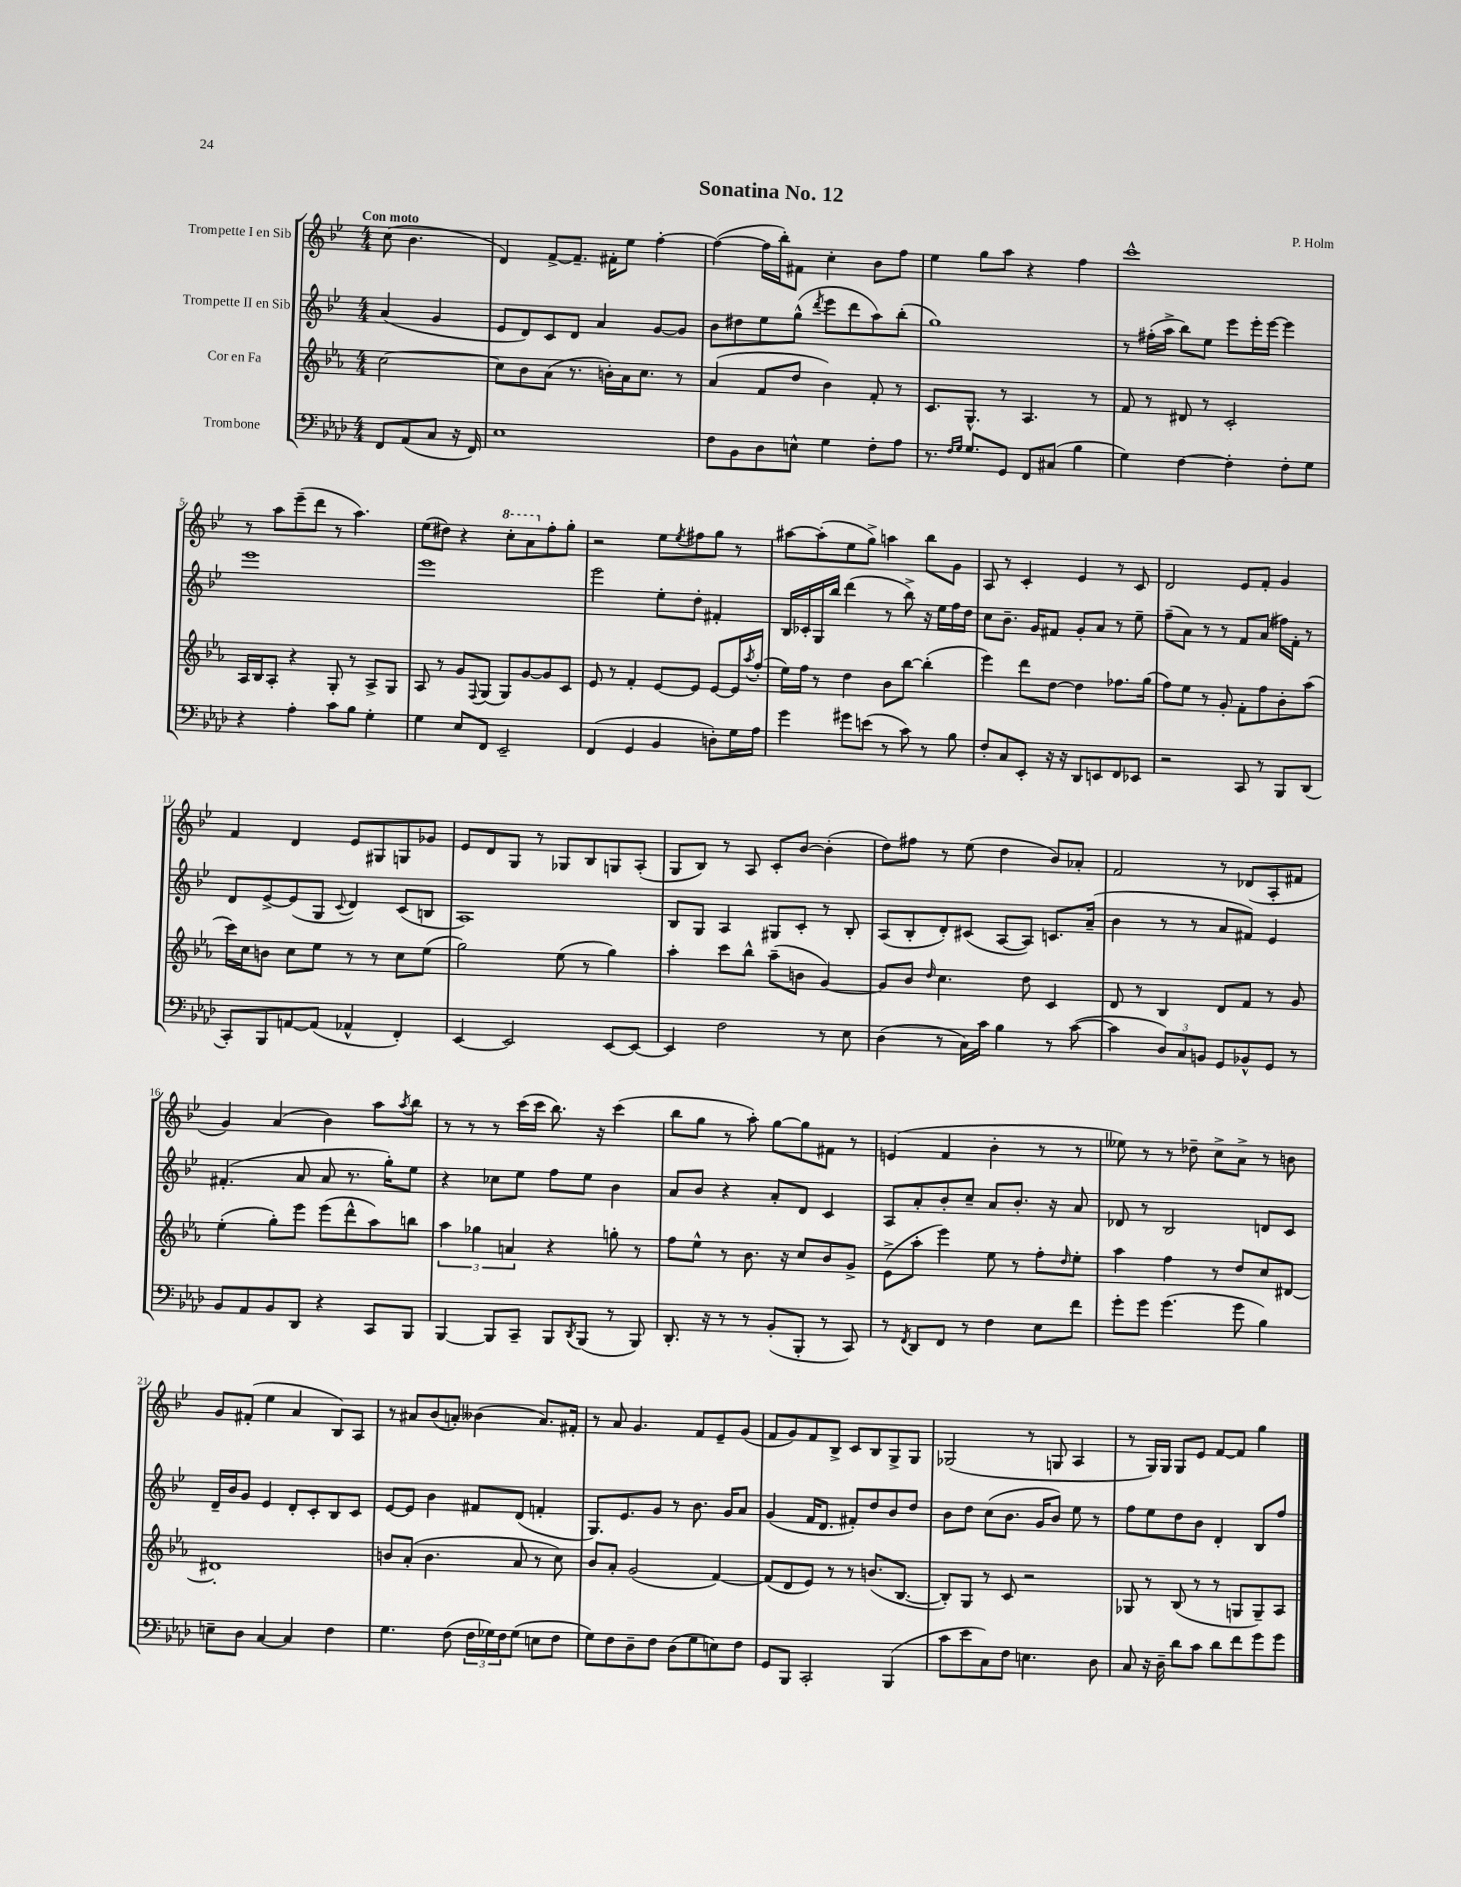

**kern	**kern	**kern	**kern
*part4	*part3	*part2	*part1
*staff4	*staff3	*staff2	*staff1
*I"Trombone	*I"Cor en Fa	*I"Trompette II en Sib	*I"Trompette I en Sib
*clefF4	*clefG2	*clefG2	*clefG2
*k[b-e-a-d-]	*k[b-e-a-]	*k[b-e-]	*k[b-e-]
*M4/4	*M4/4	*M4/4	*M4/4
=	=	=	=
!	!	!	!LO:TX:a:B:t=Con moto
8FF/L	[2cc\	(4a/	(8cc\
(8AA-/	.	.	4.b-\
8C/J	.	4g/	.
16r	.	.	.
16FF/)	.	.	.
=1	=1	=1	=1
1E-	8cc\L]	8e-/L	4d/)
.	8b-\	8d/)	.
.	(8a-\J	8c/	[8f^/L
.	8.r	8d/J	8.f~/J]
.	.	4a/	.
.	16bn'\LL)	.	16f#X'\KL
.	16a-\J	.	8ee-\J
.	8.cc\J	.	.
.	.	[8g/L	[4ff'\
.	8r	8g/J]	.
=2	=2	=2	=2
8F\L	(4a-/	8b-\L	(4ff\_
8BB-\	.	8dd#X\	.
8D-\	8f/L	8ee-\	16ff\LL]
.	.	.	16bb-'\J)
8En^^\J	8dd/J	(8gg^^\J	8f#X\J
.	.	8qddd/	.
4G\	4b-\)	8eee-\L	4cc'\
.	.	8ddd\	.
8F'\L	8f'/	8aa\)	8b-\L
8A-\J	8r	(8bb-'\J	8ff\J
=3	=3	=3	=3
8.r	8.c/L	1gg)	4ee-\
16qqF/LL	.	.	.
16qqG/JJ	.	.	.
8.G/L	8.G^^/J	.	.
.	.	.	8gg\L
8GG/J	8r	.	8aa\J
8FF/L	4.A-/	.	4r
(8C#X/J	.	.	.
4B-\	.	.	4ff\
.	8r	.	.
=4	=4	=4	=4
4G\)	8f/	8r	1ccc^^
.	8r	(16ff#X'\LL	.
.	.	16aa^\JJ	.
[4F\	8d#X/	8bb-\L)	.
.	8r	8ee-\J	.
4F'\]	2c'/	8eee-\L	.
.	.	16eee-'\L	.
.	.	[16eee-\JJ	.
8F'\L	.	4eee-\]	.
8G\J	.	.	.
!!LO:LB:g=z
=5	=5	=5	=5
4r	16A-/LL	1eee-	8r
.	16B-/J	.	.
.	8A-'/J	.	8aa\L
4A-'\	4r	.	(8eee-~\
.	.	.	8ddd\J
8c\L	8G'/	.	8r
8B-\J	8r	.	4.aa\)
4G'\	8A-^/L	.	.
.	8G/J	.	.
=6	=6	=6	=6
4G\	8A-/	1eee-	(8ee-\L
.	8r	.	8dd#X\J)
8E-/L	8g/L	.	4r
.	8qqF/	.	.
8FF/J	(8G/J	.	.
*	*	*	*8va
2EE-~/	8G/L)	.	8ccc'\L
.	[8g/	.	8aa\
*	*	*	*X8va
.	8g/]	.	8ff'\
.	8c/J	.	8gg'\J
=7	=7	=7	=7
(4FF/	8e-/	2eee-\	2r
.	8r	.	.
4GG/	4f'/	.	.
4BB-/	[8e-/L	8ee-'\L	8ee-\L
.	.	.	8qee-/
.	8e-/J]	8dd'\J	8ff#X\
8Dn'\L)	[8e-/L	4f#X'/	8gg\J
16G\L	16e-/L]	.	8r
.	8qaa-/	.	.
16A-\JJ	(16ff'/JJ	.	.
=8	=8	=8	=8
4g\	16ee-\LL)	16B-/LL	[8aa#X\L
.	16ff\JJ	16c-X'/	.
.	8r	16G/	(8aa#'\]
.	.	16bb-/JJ	.
8g#X\L	4dd\	(4ddd\	8ee-\
(8en\J	.	.	8gg^\J)
8r	8b-\L	8r	4aan\
8c\)	[8bb-\J	8bb-^\)	.
8r	(4bb-'\]	16r	8bb-\L
.	.	16ee-\LL	.
8B-\	.	16ff\	8g\J
.	.	16dd\JJ	.
=9	=9	=9	=9
8F'/L	4eee-\)	8cc\L	8A/
8C/	.	8.b-~\J	8r
8EE-'/J	8ddd\L	.	4c'/
.	.	16g/KL	.
16r	[8dd\J	8f#X/J	.
16r	.	.	.
8DD-/L	4dd\]	8g'/L	4e-/
8EEn/	.	8a/J	.
8FF/	8.ff-X\L	8r	8r
8EE-X/J	.	8ee-~\	8c/
.	(16gg\Jk	.	.
=10	=10	=10	=10
2r	8ff\L)	(8ff~\L	2d/
.	8ee-\J	8a\J)	.
.	8r	8r	.
.	8g'/	8r	.
8CC/	8f'\L	8f/L	8e-/L
8r	8ff\	(8a/J	8f'/J
8BBB-/L	8b-'\	16ff#X\LL)	4g/
.	.	16f'\JJ	.
(8DD-/J	(8aa-\J	8r	.
!!LO:LB:g=z
=11	=11	=11	=11
8CC'/L)	16ccc\LL)	8d/L	4f/
.	16cc\J	.	.
8BBB-/	8bn\J	[8e-^/	.
[8AAn/	8cc\L	(8e-/]	4d/
(8AA/J]	8ee-\J	8G/J	.
.	.	8qqc/	.
4AA-X^^/	8r	4d/)	8e-/L
.	8r	.	8G#X/
4FF'/)	8cc\L	(8c/L	8Gn/
.	(8ee-\J	8Bn/J	8g-X/J
=12	=12	=12	=12
[4EE-/	2gg\)	1A)	8e-/L
.	.	.	8d/
2EE-/]	.	.	8G/J
.	.	.	8r
.	(8ee-\	.	8G-X/L
.	8r	.	8B-/
[8EE-/L	4gg\)	.	8Gn/
8EE-/J_	.	.	(8A'/J
=13	=13	=13	=13
4EE-/]	4aa-'\	8B-/L	8G/L
.	.	8G/J	8B-/J)
2F\	8ccc\L	4A/	8r
.	8bb-^^\J	.	8A/
.	(8aa-~\L	8G#X/L	8c'/L
.	8bn\J	8c'/J	[8b-/J
8r	[4g/)	8r	(4b-'\]
8E-\	.	8B-'/	.
=14	=14	=14	=14
(4D-\	8g/L]	(8A/L	8dd\L)
.	8b-/J	8B-'/	8ff#X\J
.	16qqdd/	.	.
8r	4.cc\	8d'/)	8r
16C\LL)	.	(8c#X/J	(8ee-\
16c\JJ	.	.	.
4B-\	.	[8A/L	4dd\
.	8dd\	8A/J])	.
8r	4c/	8.cn/L	8b-/L)
([8c\	.	.	8a-X'/J
.	.	(16a~/Jk	.
=15	=15	=15	=15
4c\]	8d/	4b-\	2f/
.	8r	.	.
12D-/L)	4B-/	8r	.
12C/	.	.	.
.	.	8r	.
12BBn/J	.	.	.
8GG/L	8d/L	8a/L	8r
8BB-X^^/	8f/J	8f#X/J)	(8d-X/L
8GG/J	8r	4e-/	8A'/
8r	8g/	.	8f#X/J
!!LO:LB:g=z
=16	=16	=16	=16
8BB-/L	(4ee-'\	(4.f#X'/	4g/)
8AA-/	.	.	.
8BB-/	8gg'\L)	.	(4a/
8DD-/J	8eee-\J	8a/	.
4r	(8eee-\L	8a/	4b-\)
.	8ddd^^\	8.r	.
8CC/L	8aa-\)	.	8aa\L
.	.	16gg'\KL)	.
.	.	.	8qaa/
8BBB-/J	8bbn\J	8ee-\J	8bb-\J
=17	=17	=17	=17
[4BBB-/	6aa-\	4r	8r
.	.	.	8r
.	6gg-X\	.	.
8BBB-/L]	.	8cc-X\L	8r
.	6an/	.	.
8CC~/J	.	8ee-\J	(16ccc\LL
.	.	.	16ccc\JJ
8BBB-/L	4r	8ff\L	8.bb-\)
8qDD-/	.	.	.
(8BBB-/J	.	8ee-\J	.
.	.	.	16r
8r	8ggn'\	4b-\	(4ccc\
8BBB-/)	8r	.	.
=18	=18	=18	=18
8.DD-'/	8ff\L	8a/L	8bb-\L
.	8ee-^^\J	8b-/J	8gg\J
16r	.	.	.
8r	8r	4r	8r
8r	8.b-\	.	8aa'\)
(8BB-'/L	.	8a'/L	[8gg\L
.	16r	.	.
8BBB-'/J	8cc/L	8d/J	8gg\]
8r	8b-/	4c/	8f#X\J
8CC/)	8g^/J	.	8r
=19	=19	=19	=19
8r	(8e-^\L	8A/L	(4en/
8qFF/	.	.	.
8DD-/L	8aa-'\J	8a'/	.
8FF/J	4eee-\)	8b-'/	4f/
8r	.	8cc~/J	.
4F\	8ee-\	8a/L	4b-'\
.	8r	8.b-'/J	.
8E-\L	8ff'\L	.	8r
.	.	16r	.
.	16qqdd/	.	.
8f\J	8ee-'\J	8a/	8r
=20	=20	=20	=20
8g'\L	4aa-\	8d-X/	8ee--X\)
8g\J	.	8r	8r
(4.g\	4ff\	2B-/	8r
.	.	.	8dd-X~\
.	8r	.	8cc^\L
8g\	8dd/L	.	8a^\J
4B-\)	8cc/	8dn/L	8r
.	[8d#X/J	8c/J	8bn\
!!LO:LB:g=z
=21	=21	=21	=21
8En~\L	1d#X']	16d~/LL	8g/L
.	.	16b-/J	.
8D-\J	.	8g/J	(8f#X'/J
[4C/	.	4e-/	4ee-\
4C/]	.	8d'/L	4a/
.	.	8c'/	.
4F\	.	8B-/	8B-/L)
.	.	8c/J	8A/J
=22	=22	=22	=22
4.G\	8bn/L	[8e-/L	8r
.	(8a-'/J	8e-/J]	8a#X/L
.	4.b\	4b-\	(8b-/
(8F\	.	.	8an'/J)
24F\LL	.	8f#X/L	(4b--X\
24G-X\)	.	.	.
24F\J	.	.	.
(8G-\J	8a-/	(8d/J	.
8En\L	8r	4fn'/	8.a/L)
8F\J	8cc\)	.	.
.	.	.	16f#X'/Jk
=23	=23	=23	=23
8G\L)	8b-/L	8.G/L)	8r
8F\	8a-'/J	.	8a/
.	.	8.e-/	.
8D-~\	(2g/	.	4.g/
8F\J	.	8g/J	.
(8D-\L	.	8r	.
8G\	.	8.b-\	8f/L
8En\)	[4f/)	.	8e-~/
.	.	16g/KL	.
8F\J	.	8a/J	(8g/J
=24	=24	=24	=24
8GG/L	(8f/L]	(4g/	8f/L
8BBB-/J	8d/	.	8g/)
2CC'/	8e-/J)	16f/KL	8f/
.	.	8.d/J	.
.	8r	.	8B-^/J
.	8r	8f#X'/L)	8c/L
.	(8.bn/L	8dd/	8B-/
(4BBB-/	.	8b-/	8G^/
.	[8.B-/J	.	.
.	.	8dd/J	8G/J
=25	=25	=25	=25
8c\L	8B-'/L])	8b-\L	(2G-X/
8e-\	8G/J	8dd\J	.
8C\)	8r	(8cc\L	.
8F\J	8c/	8.b-\J	.
4.En\	2r	.	8r
.	.	16g/KL	.
.	.	8b-/J)	8Gn/
.	.	8ee-\	4A/
8D-\	.	8r	.
=26	=26	=26	=26
8C/	8G-X/	8ff\L	8r
16r	8r	8ee-\	16G/LL)
16D-~\	.	.	16G/JJ
8d-\L	(8B-/	8dd\	8G/L
8c\J	8r	8b-\J	8e-/J
8d-\L	8r	4d'/	[8f/L
8f\	8Gn/L	.	8f/J]
8g\	8G~/)	8B-/L	4gg\
8g\J	8A-/J	8ff/J	.
==	==	==	==
*-	*-	*-	*-
